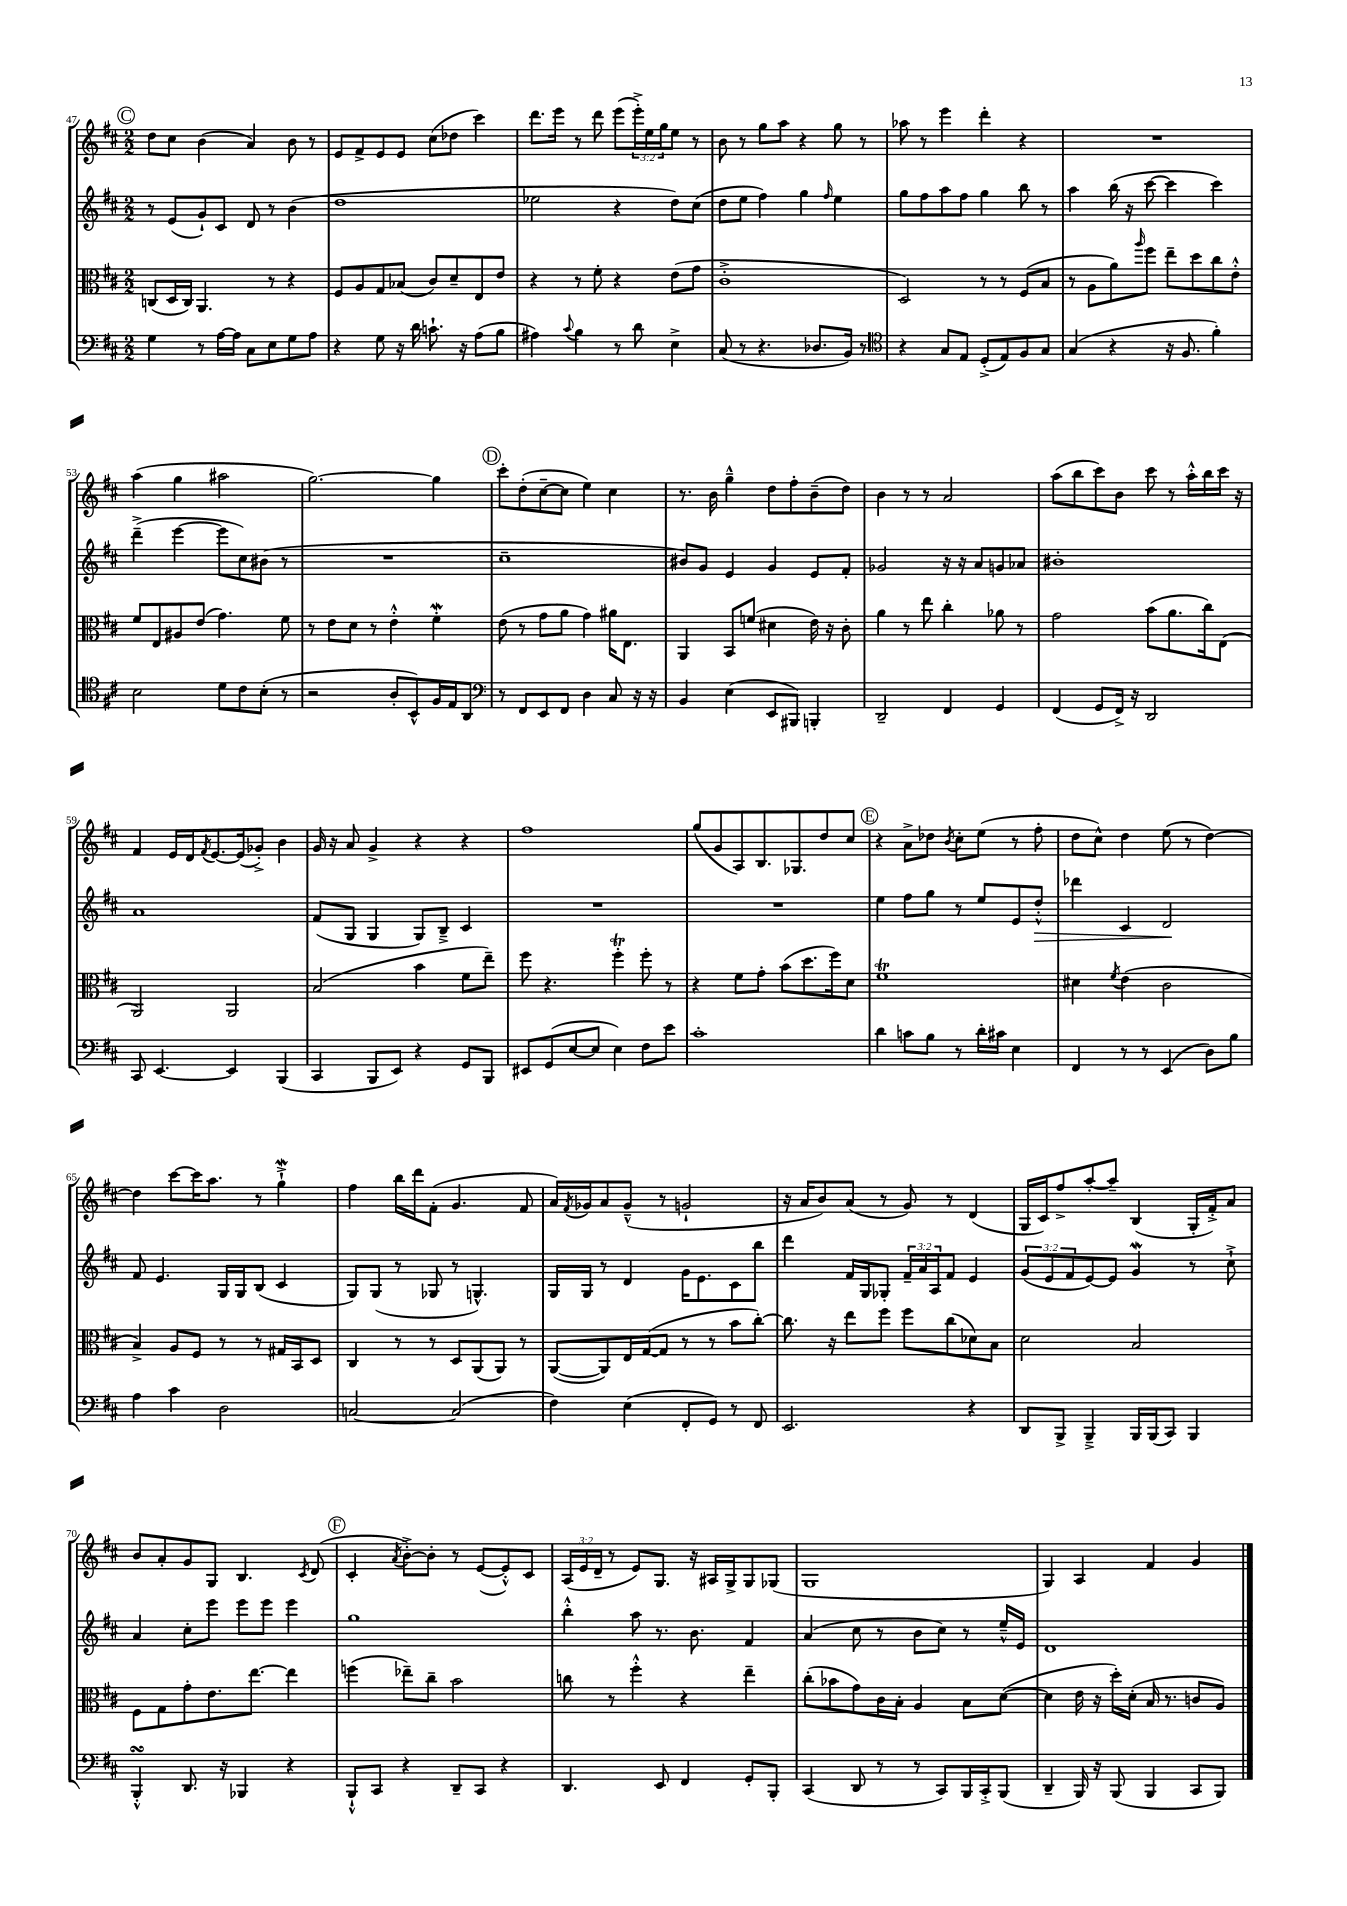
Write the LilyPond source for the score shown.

<<
\new StaffGroup <<
\new Staff = "s0" {
    \clef treble \key d \major \numericTimeSignature \time 2/2 \override Staff.TupletNumber.text = #tuplet-number::calc-fraction-text
    \mark \markup { \circle "C" } d''8 cis''8 b'4( a'4) b'8 r8 |
    e'8 fis'8-> e'8 e'8 cis''8( des''8 cis'''4) |
    d'''8. e'''16 r8 d'''8 e'''8( \tuplet 3/2 { e'''16-.->) e''16 g''16 } e''8 r8 |
    b'8 r8 g''8 a''8 r4 g''8 r8 |
    aes''8 r8 e'''4 d'''4-. r4 |
    R1 |
    a''4( g''4 ais''2 |
    g''2.~) g''4 |
    \mark \markup { \circle "D" } cis'''8-. d''8-.( cis''8~-- cis''8 e''4) cis''4 |
    r8. b'16 g''4---^ d''8 fis''8-. b'8--( d''8) |
    b'4 r8 r8 a'2 |
    a''8( b''8 cis'''8) b'8 cis'''8 r8 a''16-.-^ b''16 cis'''16 r16 |
    fis'4 e'16 d'16 \acciaccatura { fis'8 } e'8.~ e'16( ges'8-.->) b'4 |
    g'16 r16 a'8 g'4-> r4 r4 |
    fis''1 |
    g''8( g'8 a8) b8. ges8. d''8 cis''8 |
    \mark \markup { \circle "E" } r4 a'8-> des''8 \acciaccatura { b'8 } cis''8-. e''8( r8 fis''8-. |
    d''8 cis''8-^) d''4 e''8( r8 d''4~) |
    d''4 cis'''8~ cis'''16 a''8. r8 g''4-!->\mordent |
    fis''4 b''16 d'''16 fis'8-.( g'4. fis'8 |
    a'16) \acciaccatura { fis'8 } ges'16 a'8 ges'8---^( r8 g'2-! |
    r16 a'16 b'8) a'8( r8 g'8) r8 d'4( |
    g16 cis'16) fis''8-> a''8~-. a''8-- b4( g16-. fis'16-.->) a'8 |
    b'8 a'8-. g'8 g8 b4. \acciaccatura { cis'8 } d'8( |
    \mark \markup { \circle "F" } cis'4-. \acciaccatura { a'8 } b'8~-.->) b'8-. r8 e'8~( e'8-.-^) cis'8 |
    \tuplet 3/2 { a16( e'16 d'16-- } r8 e'8) g8. r16 ais16 g16-> g8 ges8( |
    g1 |
    g4) a4 fis'4 g'4 \bar "|." |
}
\new Staff = "s1" {
    \clef treble \key d \major \numericTimeSignature \time 2/2 \override Staff.TupletNumber.text = #tuplet-number::calc-fraction-text
    \mark \markup { \circle "C" } r8 e'8( g'8-!) cis'8 d'8 r8 b'4( |
    d''1 |
    ees''2 r4 d''8) cis''8( |
    d''8 e''8 fis''4) g''4 \grace { fis''16 } e''4 |
    g''8 fis''8 a''8 fis''8 g''4 b''8 r8 |
    a''4 b''16( r16 cis'''8~ cis'''4 cis'''4) |
    d'''4--->( e'''4~ e'''8 cis''8) bis'8( r8 |
    R1 |
    \mark \markup { \circle "D" } cis''1-- |
    bis'8) g'8 e'4 g'4 e'8 fis'8-. |
    ges'2 r16 r16 a'8 g'8 aes'8 |
    bis'1-. |
    a'1 |
    fis'8( g8 g4 g8) b8---> cis'4 |
    R1 |
    R1 |
    \mark \markup { \circle "E" } e''4 fis''8 g''8 r8 e''8 e'8 d''8-.-^\> |
    des'''4 cis'4 d'2\! |
    fis'8 e'4. g16 g16 b8( cis'4 |
    g8) g8( r8 ges8 r8 g4.-^) |
    g16 g16 r8 d'4 g'16 e'8. cis'8 b''8 |
    d'''4 fis'16 g16 ges8-. \tuplet 3/2 { fis'16-- a'16 a16 } fis'8 e'4 |
    \tuplet 3/2 { g'8( e'8 fis'8 } e'8~) e'8 g'4\mordent r8 cis''8-!-> |
    a'4 cis''8-. e'''8 e'''8 e'''8 e'''4 |
    \mark \markup { \circle "F" } g''1 |
    b''4-.-^ a''8 r8. b'8. fis'4 |
    a'4( cis''8 r8 b'8 cis''8) r8 e''16---^ e'16 |
    d'1 \bar "|." |
}
\new Staff = "s2" {
    \clef alto \key d \major \numericTimeSignature \time 2/2
    \mark \markup { \circle "C" } c8( d16 c16) a,4. r8 r4 |
    fis8 a8 g8 bes8( cis'8) d'8-- e8 e'8 |
    r4 r8 fis'8-. r4 e'8( g'8 |
    cis'1-.-> |
    d2) r8 r8 fis8( b8 |
    r8 a8 a'8) \grace { a''16 } fis''8 e''8-- d''8 cis''8 e'8-.-^ |
    fis'8 e8 ais8 e'8( g'4.) fis'8 |
    r8 e'8 d'8 r8 e'4-.-^ fis'4-.\mordent |
    \mark \markup { \circle "D" } e'8( r8 g'8 a'8 g'4) ais'16 e8. |
    a,4 b,8 f'8( dis'4 e'16) r16 cis'8-. |
    a'4 r8 e''8 cis''4-. aes'8 r8 |
    g'2 b'8( a'8. cis''16) e8( |
    a,2) a,2 |
    b2( b'4 fis'8 e''8--) |
    fis''8 r4. fis''4-.\trill fis''8-. r8 |
    r4 fis'8 g'8-. b'8( d''8. fis''16) d'8 |
    \mark \markup { \circle "E" } fis'1\trill |
    dis'4 \acciaccatura { fis'8 } e'4( cis'2 |
    b4->) a8 fis8 r8 r8 gis16 b,16 d8 |
    cis4 r8 r8 d8 a,8( a,8) r8 |
    a,8~( a,8) e16 g16~( g8 r8 r8 b'8 cis''8~-.) |
    cis''8. r16 e''8 fis''8 fis''8 cis''8( des'8) b8 |
    d'2 b2 |
    fis8 g8 g'8-. e'8. e''8.~ e''4 |
    \mark \markup { \circle "F" } f''4( ees''8--) cis''8-- b'2 |
    c''8 r8 fis''4-.-^ r4 e''4-- |
    cis''8-.( bes'8 g'8) cis'16 b16-. a4 b8 d'8~( |
    d'4 e'16 r16 d''16-.) d'16-.( b16 r8. c'8 a8) \bar "|." |
}
\new Staff = "s3" {
    \clef bass \key d \major \numericTimeSignature \time 2/2
    \mark \markup { \circle "C" } g4 r8 a16~ a16 cis8 e8 g8 a8 |
    r4 g8 r16 d'16 c'8.-! r16 a8( b8 |
    ais4) \appoggiatura { cis'8 } b4 r8 d'8 e4-> |
    cis8( r8 r4. des8. b,16) r8 |
    \clef tenor r4 g8 e8 d8-.->( e8) fis8 g8 |
    g4( r4 r16 fis8. fis'4-.) |
    b2 d'8 cis'8 b8-.( r8 |
    r2 a8-. b,8-^) fis16 e16 a,8 |
    \mark \markup { \circle "D" } \clef bass r8 fis,8 e,8 fis,8 d4 cis8 r16 r16 |
    b,4 e4( e,8 bis,,8) b,,4-. |
    d,2-- fis,4 g,4 |
    fis,4( g,8 fis,16->) r16 d,2 |
    cis,8 e,4.~ e,4 b,,4( |
    cis,4 b,,8 e,8) r4 g,8 b,,8 |
    eis,8 g,8( e8~ e8 e4) fis8 e'8 |
    cis'1-. |
    \mark \markup { \circle "E" } d'4 c'8 b8 r8 d'16-. cis'16 e4 |
    fis,4 r8 r8 e,4( d8) b8 |
    a4 cis'4 d2 |
    c2~ c2( |
    fis4) e4( fis,8-. g,8) r8 fis,8 |
    e,2. r4 |
    d,8 b,,8-> b,,4---> b,,16 b,,16( cis,8) b,,4 |
    b,,4-.-^\turn d,8. r16 bes,,4 r4 |
    \mark \markup { \circle "F" } b,,8-!-^ cis,8 r4 d,8-- cis,8 r4 |
    d,4. e,8 fis,4 g,8-. b,,8-. |
    cis,4( d,8 r8 r8 cis,8) b,,16 cis,16-.-> b,,8( |
    d,4-- b,,16) r16 b,,8( b,,4 cis,8 b,,8) \bar "|." |
}
>>
>>
\layout { \context { \Score currentBarNumber = #47 } }
